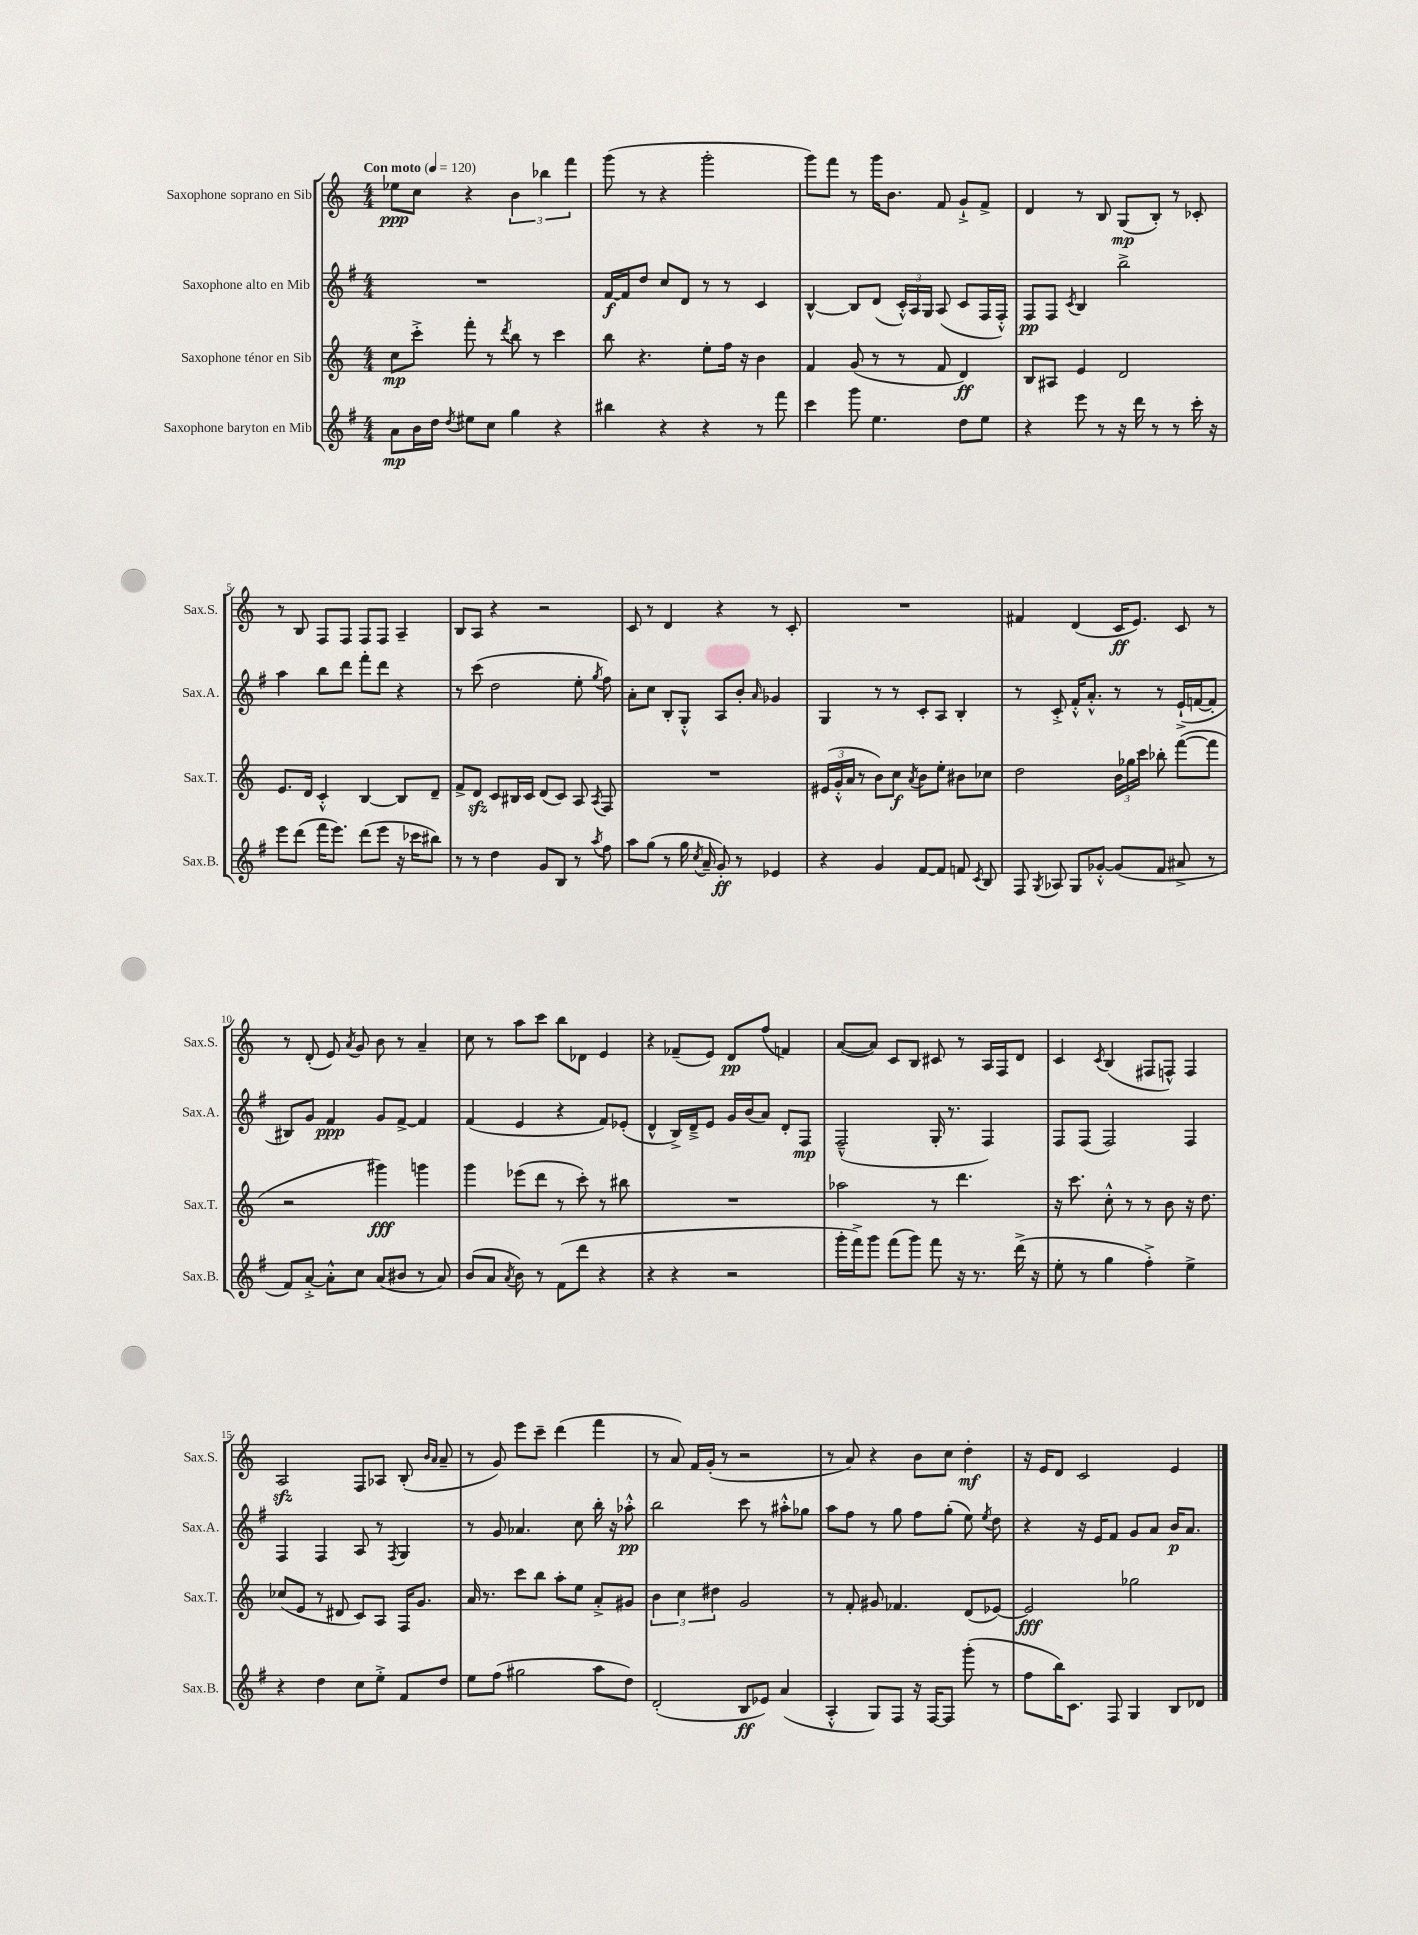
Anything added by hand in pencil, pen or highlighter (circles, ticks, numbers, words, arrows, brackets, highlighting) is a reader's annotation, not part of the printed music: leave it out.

**kern	**kern	**kern	**kern
*staff4	*staff3	*staff2	*staff1
*clefG2	*clefG2	*clefG2	*clefG2
*k[f#]	*k[]	*k[f#]	*k[]
*M4/4	*M4/4	*M4/4	*M4/4
*MM120	*MM120	*MM120	*MM120
8a\L	8cc\L	1r	8ee-\L
16b\L	8ccc'^\J	.	8cc\J
16dd\JJ	.	.	.
8qdd/	.	.	.
8ee#\L	8fff'\	.	4r
8cc\J	8r	.	.
.	8qddd/	.	.
4gg\	8bb\	.	6b\
.	8r	.	.
.	.	.	6bb-\
4r	4ccc\	.	.
.	.	.	6fff\
=	=	=	=
4bb#\	8bb\	[16f#/LL	(8ggg\
.	.	16f#/]J	.
.	4.r	8dd/J	8r
4r	.	8cc/L	4r
.	.	8d/J	.
4r	8ee'\L	8r	2ggg'\
.	16ff\Jk	8r	.
.	16r	.	.
8r	4b\	4c/	.
8fff#\	.	.	.
=	=	=	=
4ccc\	4f/	[4B^^/	8ggg\L)
.	.	.	8fff\J
8ggg\	(8g/	8B/]L	8r
4.ee\	8r	(8d/J	16ggg\LK
.	.	.	8.b\J
.	8r	24c'^^/LL)	.
.	.	24A/	.
.	.	24G/JJ	.
.	8f/	(8A/	8f/
8dd\L	4d/)	8c/L	8g`^/L
8ee\J	.	16F#/L	8f^/J
.	.	16F#'^^/JJ)	.
=	=	=	=
4r	8B/L	8F#/L	4d/
.	8A#/J	8F#/J	.
.	.	8qc/	.
8eee\	4e/	4B/	8r
8r	.	.	8B/
16r	2d/	2bb^\	(8G/L
16ddd\	.	.	.
8r	.	.	8B'/J)
8r	.	.	8r
16ccc'\	.	.	8c-'/
16r	.	.	.
=	=	=	=
8eee\L	8.e/L	4aa\	8r
(8ddd\J	.	.	8B/
.	16d/Jk	.	.
16fff#\LK	4c'^^/	8bb\L	8F/L
8.eee\J)	.	.	.
.	.	8ddd\J	8F/J
(8ddd\L	[4B/	8fff#'\L	8F/L
8eee\J	.	8ddd\J	8F/J
16r	8B/]L	4r	4A~/
16ccc-\LK	.	.	.
8bb#\J)	8d~/J	.	.
=	=	=	=
8r	8f^/L	8r	8B/L
8r	8d/J	(8ccc\	8A/J
4dd\	8c/L	2dd\	4r
.	16B#/L	.	.
.	16c/JJ	.	.
8g/L	(8d/L	.	2r
8B/J	8c/J)	.	.
8r	8A/	8ee'\	.
8qaa/	8qA/	8qgg/	.
8ff#\	8F/	8ff#\)	.
=	=	=	=
8aa\L	1r	8a'\L	8c/
(8gg\J	.	8cc\J	8r
8r	.	8B'/L	4d/
16gg\	.	8G'^^/J	.
8qcc/	.	.	.
16a~/	.	.	.
8g'/)	.	8A/L	4r
8r	.	8b'/J	.
.	.	16qqa/	.
4e-/	.	4g-/	8r
.	.	.	8c'/
=	=	=	=
4r	(24e#/LL	4G/	1r
.	24g'^^/	.	.
.	24a/JJ	.	.
.	8r	.	.
4g/	8b\L)	8r	.
.	8cc\J	8r	.
.	8qa/	.	.
[8f#/L	8b\L	8c'/L	.
8f#/]J	8ee'\J	8A/J	.
8f/	8b#\L	4B'/	.
8qc/	.	.	.
8B/	8cc-\J	.	.
=	=	=	=
8F#/	2dd\	8r	4f#/
8qG/	.	.	.
8A-/	.	8c'^/	.
8G/L	.	16f#'^^/LK	(4d/
.	.	8.a'^^/J	.
[8g-'^^/J	.	.	.
(8g-/]L	24b\LL	8r	16c/LK
.	24gg-\	.	.
.	.	.	8.e/J)
.	24ccc\JJ	.	.
8f#/J	8bb-'\	8r	.
8a#^/	([8fff\L	(16e`^/LL	8c/
.	.	[16f/J	.
8r	8fff\]J	8f'/]J	8r
=	=	=	=
8f#/L)	2r	8B#/L)	8r
[8a'^/J	.	8g/J	(8d'/
8a'^^\]L	.	4f#/	8e/)
.	.	.	8qa/
8cc\J	.	.	8g/
(8a/L	4ggg#\)	8g/L	8b\
8b#/J	.	[8f#^/J	8r
8r	4ggg\	4f#/]	4a~/
8a/)	.	.	.
=	=	=	=
(8b/L	4ggg\	(4f#/	8cc\
8a/J	.	.	8r
8qa/	.	.	.
8b\)	(8eee-\L	4e/	8aa\L
8r	8ddd\J	.	8ccc\J
(8f#\L	8r	4r	8bb\L
8ddd\J	8ccc'\)	.	8d-\J
4r	8r	8f#/L)	4e/
.	8bb#\	(8e-'/J	.
=	=	=	=
4r	1r	4d^^/	4r
4r	.	16B^/LL)	(8f-~/L
.	.	16d~^/J	.
.	.	8e/J	8e/J)
2r	.	16g/LL	8d/L
.	.	(16b/J	.
.	.	8a/J)	(8ff/J
.	.	8d'/L	4f/)
.	.	8F#/J	.
=	=	=	=
16ggg'\LL	2aa-\	(2F#~^^/	([8a/L
16fff#^\J)	.	.	.
8ggg\J	.	.	8a/]J)
(8fff#\L	.	.	8c/L
8ggg\J)	.	.	8B/J
8fff#\	8r	16G'/	8c#/
.	.	8.r	.
16r	4.ddd\	.	8r
8.r	.	.	.
.	.	4F#/)	16A/LL
.	.	.	16F/J
(16ddd^\	.	.	8d/J
16r	.	.	.
=	=	=	=
8ee'\	16r	8F#/L	4c/
.	8.ccc\	.	.
8r	.	(8F#/J	.
.	.	.	8qc/
4gg\	8cc'^^\	2F#/)	(4B/
.	8r	.	.
4ff#'^\)	8r	.	8F#/L
.	8b\	.	8F^^/J)
4ee^\	16r	4F#/	4F/
.	8.dd\	.	.
=	=	=	=
4r	(8cc-/L	4F#/	2A/
.	8e/J	.	.
4dd\	8r	4F#/	.
.	8d#/	.	.
8cc\L	8c/L)	8A/	8F/L
8ee'^\J	8A/J	8r	8A-/J
.	.	8qF#/	.
8f#/L	16F/LK	4G/	(8B'/
.	8.g/J	.	.
.	.	.	16qqb/LL
.	.	.	16qqa/JJ
8dd/J	.	.	8a~/
=	=	=	=
8ee\L	16a/	8r	8r
.	8.r	.	.
(8ff#\J	.	8g/	8g/)
2gg#\	8ccc\L	4.a-/	8eee\L
.	8bb\J	.	8ccc~\J
.	8aa'\L	.	(4ddd\
.	8ee\J	8cc\	.
8aa\L	8a'^/L	16bb'\	4fff\
.	.	16r	.
8dd\J)	8g#/J	8aa-'^^\	.
=	=	=	=
(2d'/	6b\	2bb\	8r
.	.	.	8a/)
.	6cc\	.	.
.	.	.	16f/LL
.	.	.	(16g'/JJ
.	6dd#\	.	.
.	.	.	8r
8B/L	2g/	8ccc\	2r
8e-/J)	.	8r	.
(4a/	.	8aa#'^^\L	.
.	.	8gg-\J	.
=	=	=	=
4A'^^/	8r	8aa\L	8r
.	8f'/	8ff#\J	8a/)
8G/L)	8g#/	8r	4r
8F#/J	4.f-/	8gg\	.
16r	.	8ff#\L	8b\L
[16F#/LK	.	.	.
8F#/]J	.	(8gg'\J	8cc\J
(8ggg'\	(8d/L	8ee\)	4dd'\
.	.	8qee/	.
8r	[8e-/J)	8dd\	.
=	=	=	=
8ff#\L	2e-/]	4r	16r
.	.	.	16e/LK
16bb\K)	.	.	8d/J
8.c\J	.	.	.
.	.	16r	2c/
.	.	16e/LK	.
8F#/	.	8f#/J	.
4G/	2gg-\	8g/L	.
.	.	8a/J	.
8B/L	.	16b/LK	4e/
.	.	8.a/J	.
8d-/J	.	.	.
==	==	==	==
*-	*-	*-	*-
